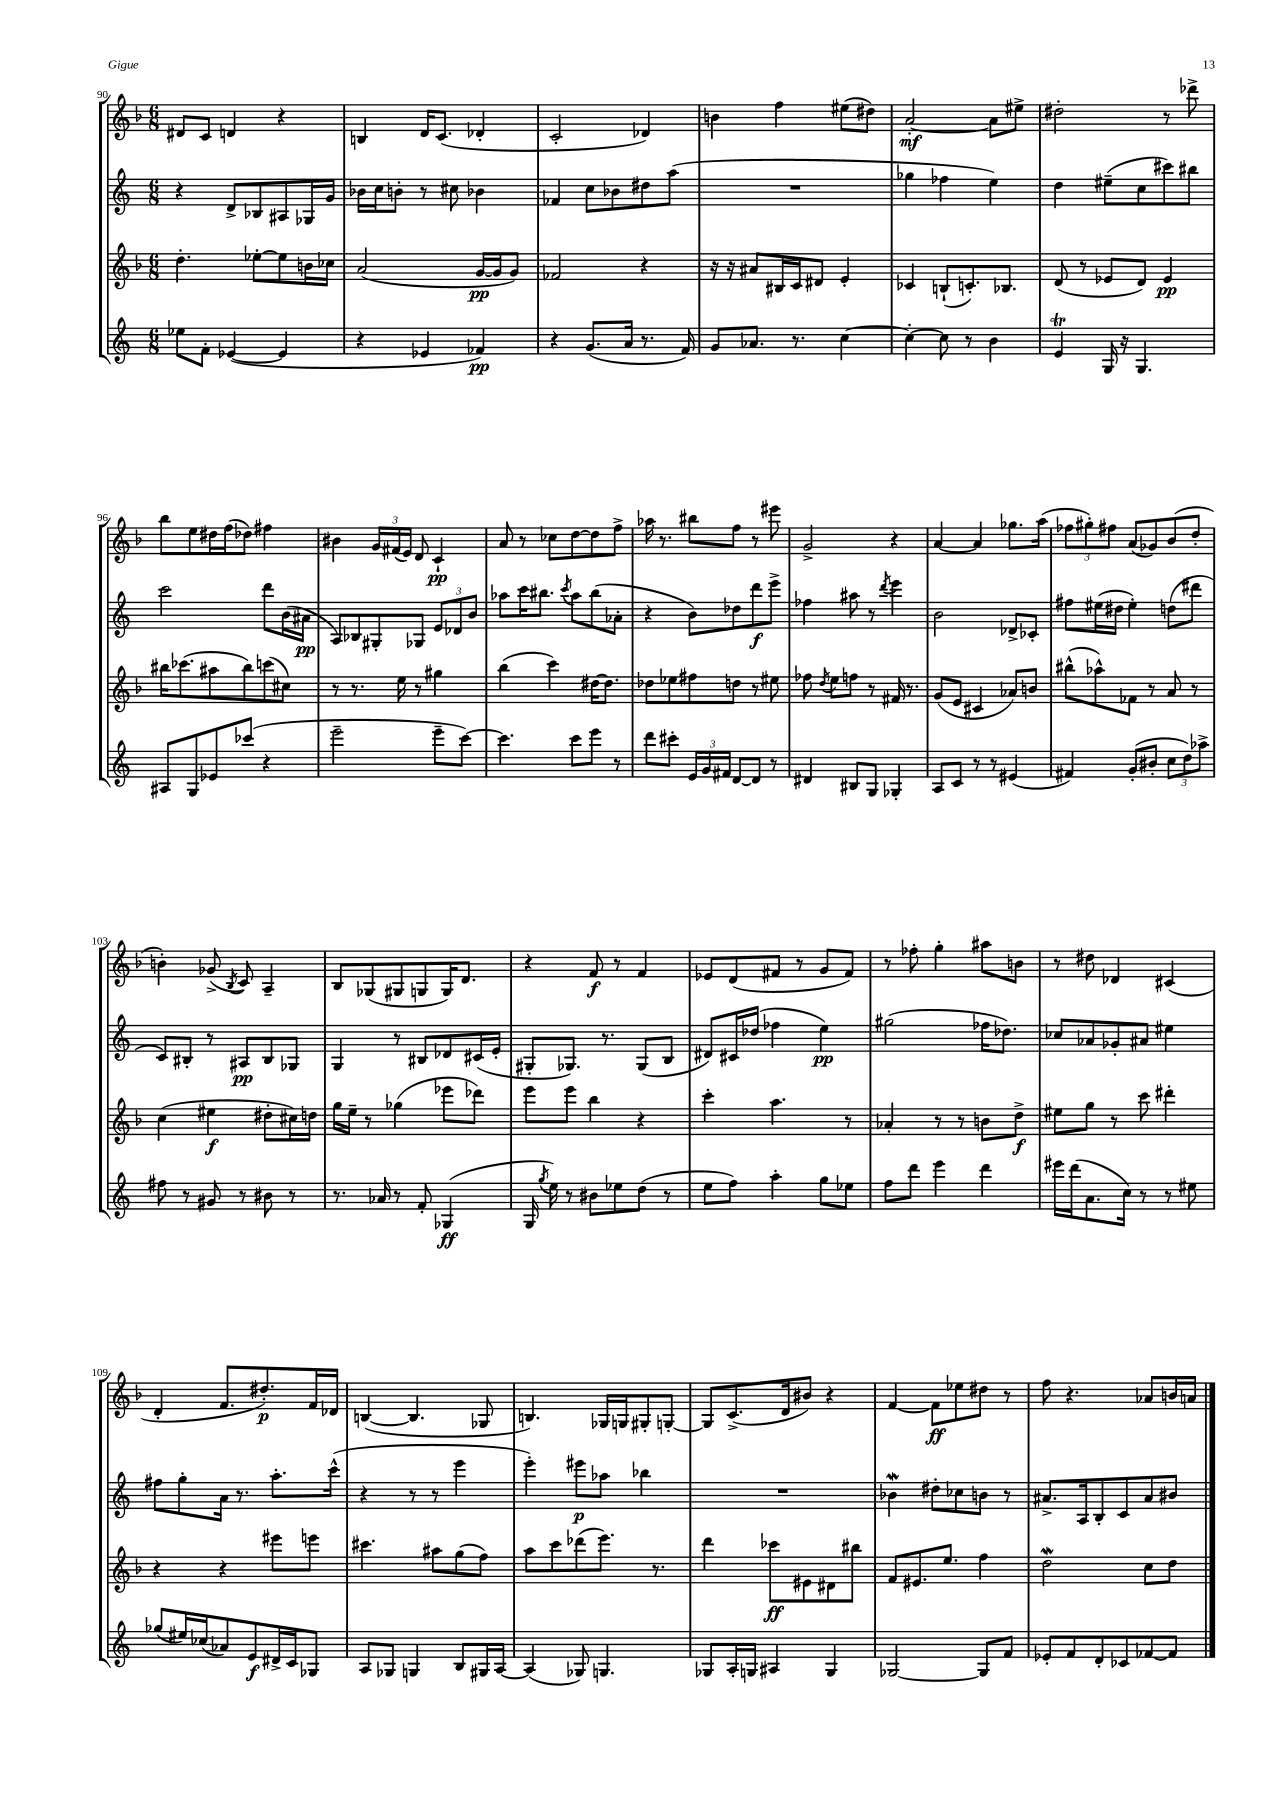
<<
\new StaffGroup <<
\new Staff = "s0" {
    \clef treble \key f \major \numericTimeSignature \time 6/8
    \autoBeamOff dis'8[ c'8] d'4 r4 |
    b4 d'16[ c'8.]( des'4-. |
    c'2-. des'4) |
    b'4 f''4 eis''8[( dis''8]) |
    a'2~-.\mf a'8[ eis''8]-> |
    dis''2-. r8 des'''8-> |
    bes''8[ e''8 dis''16 f''16( des''8]) fis''4 |
    bis'4 \tuplet 3/2 { g'16[ fis'16( e'16]) } d'8 c'4-!\pp |
    a'8 r8 ces''8[ d''8~ d''8 f''8]-> |
    aes''16 r8. bis''8[ f''8] r8 eis'''8 |
    g'2-> r4 |
    a'4~ a'4 ges''8.[ a''16]( |
    \tuplet 3/2 { fes''8[ gis''8-.) fis''8] } a'8[( ges'8) bes'8( d''8]-. |
    b'4-.) ges'8->( \acciaccatura { bes8 } c'8) a4-- |
    bes8[ ges8( gis8 g8 g16) d'8.] |
    r4 f'8\f r8 f'4 |
    ees'8[ d'8( fis'8] r8 g'8[ fis'8]) |
    r8 fes''8-. g''4-. ais''8[ b'8] |
    r8 dis''8 des'4 cis'4( |
    d'4-. f'8.[ dis''8.-.\p) f'16 des'16] |
    b4~( b4. ges8 |
    b4.) ges16[ g16 gis8-. g8]~-. |
    g8[ c'8.->( d'16 bis'8]) r4 |
    f'4~ f'8[\ff ees''8 dis''8] r8 |
    f''8 r4. aes'8[ b'16 a'16] \bar "|." |
}
\new Staff = "s1" {
    \clef treble \key c \major \numericTimeSignature \time 6/8
    \autoBeamOff r4 d'8[-> bes8 ais8 ges16 g'16] |
    bes'16[ c''16 b'8]-. r8 cis''8 bes'4 |
    fes'4 c''8[ bes'8 dis''8 a''8]( |
    R2. |
    ges''4 fes''4 e''4) |
    d''4 eis''8[--( c''8 cis'''8) bis''8] |
    c'''2 d'''8[ b'16( ais'16]\pp |
    a8[) bes8 gis8-. ges8] \tuplet 3/2 { e'8[ des'8 b'8] } |
    aes''8[ c'''16 bis''8.] \acciaccatura { c'''8 } aes''8[ bis''8( aes'8]-. |
    r4 b'8[) des''8 d'''8\f e'''8]-> |
    fes''4 ais''8 r8 \acciaccatura { d'''8 } e'''4 |
    b'2 des'8[-> ces'8]-. |
    fis''8[ eis''16( dis''16] eis''4-.) d''8[( dis'''8] |
    c'8[) bis8]-. r8 ais8[\pp bis8 ges8] |
    g4 r8 bis8[ des'8 cis'16( e'16]-. |
    gis8[-. ges8.]) r8. ges8[( b8] |
    dis'8[) cis'16 des''16]( fes''4 e''4\pp) |
    gis''2( fes''16[ des''8.]) |
    ces''8[ aes'8 ges'8-. ais'8] eis''4 |
    fis''8[ g''8-. a'16] r8. a''8.[-. c'''16]-^( |
    r4 r8 r8 e'''4 |
    e'''4-.) eis'''8[\p aes''8] bes''4 |
    R2. |
    bes'4\mordent dis''8[-. ces''8 b'8] r8 |
    ais'8.[-> a16 b8-. c'8 ais'8 bis'8] \bar "|." |
}
\new Staff = "s2" {
    \clef treble \key f \major \numericTimeSignature \time 6/8
    \autoBeamOff d''4.-. ees''8[~-. ees''8 b'16 ces''16] |
    a'2( g'16[~\pp g'16 g'8]) |
    fes'2 r4 |
    r16 r16 ais'8[ bis16 c'16 dis'8] e'4-. |
    ces'4 b8[-!( c'8.-.) bes8.] |
    d'8( r8 ees'8[ d'8]) ees'4\pp |
    bis''16[ ces'''8.( ais''8 bis''8) c'''8( cis''8]) |
    r8 r8. e''16 r8 gis''4 |
    bes''4( c'''4) dis''16[~ dis''8.] |
    des''8[ ees''8 fis''8 d''8] r8 eis''8 |
    fes''8 \acciaccatura { d''8 } e''8[ f''8] r8 fis'16 r8. |
    g'8[( e'8] cis'4 aes'8[) b'8] |
    bis''8[-^( aes''8-^) fes'8] r8 a'8 r8 |
    c''4( eis''4\f dis''8[-. cis''16) d''16] |
    g''16[ e''16]-- r8 ges''4( ees'''8[ des'''8]) |
    e'''8[ e'''8] bes''4 r4 |
    c'''4-. a''4. r8 |
    aes'4-. r8 r8 b'8[ d''8]->\f |
    eis''8[ g''8] r8 c'''8 dis'''4-. |
    r4 r4 eis'''8[ e'''8] |
    cis'''4. ais''8[ g''8( f''8]) |
    a''8[ c'''8 des'''8( e'''8.]) r8. |
    d'''4 ces'''8[\ff eis'8 dis'8 bis''8] |
    f'8[ eis'8. e''8.] f''4 |
    d''2\mordent c''8[ d''8] \bar "|." |
}
\new Staff = "s3" {
    \clef treble \key c \major \numericTimeSignature \time 6/8
    \autoBeamOff ees''8[ f'8]-. ees'4~( ees'4 |
    r4 ees'4 fes'4\pp) |
    r4 g'8.[( a'16] r8. f'16) |
    g'8[ aes'8.] r8. c''4~ |
    c''4~-. c''8 r8 b'4 |
    e'4\trill g16 r16 g4. |
    ais8[ g8 ees'8 ces'''8]( r4 |
    e'''2-- e'''8[-- c'''8]~) |
    c'''4. c'''8[ e'''8] r8 |
    d'''8[ cis'''8]-. \tuplet 3/2 { e'16[ g'16 fis'16] } d'8[~ d'8] r8 |
    dis'4 bis8[ g8] ges4-. |
    a8[ c'8] r8 r8 eis'4( |
    fis'4) g'8[-.( bis'8]-. \tuplet 3/2 { c''8[ d''8) aes''8]-> } |
    fis''8 r8 gis'8 r8 bis'8 r8 |
    r8. aes'16 r8 f'8-. ges4\ff( |
    g16 \acciaccatura { g''8 } e''16) r8 bis'8[ ees''8 d''8]( r8 |
    e''8[ f''8]) a''4-. g''8[ ees''8] |
    f''8[ d'''8] e'''4 d'''4 |
    eis'''16[ d'''16( a'8. c''16]) r8 r8 eis''8 |
    ges''8[( eis''16) ces''16( aes'8) e'8\f dis'16-> c'16 ges8] |
    a8[ ges8] g4 b8[ gis16 a16]~ |
    a4( ges8) g4. |
    ges8[ a16-. g16] ais4 g4 |
    ges2~ ges8[ f'8] |
    ees'8[-. f'8 d'8-. ces'8 fes'8~ fes'8] \bar "|." |
}
>>
>>
\layout { \context { \Score currentBarNumber = #90 } }
